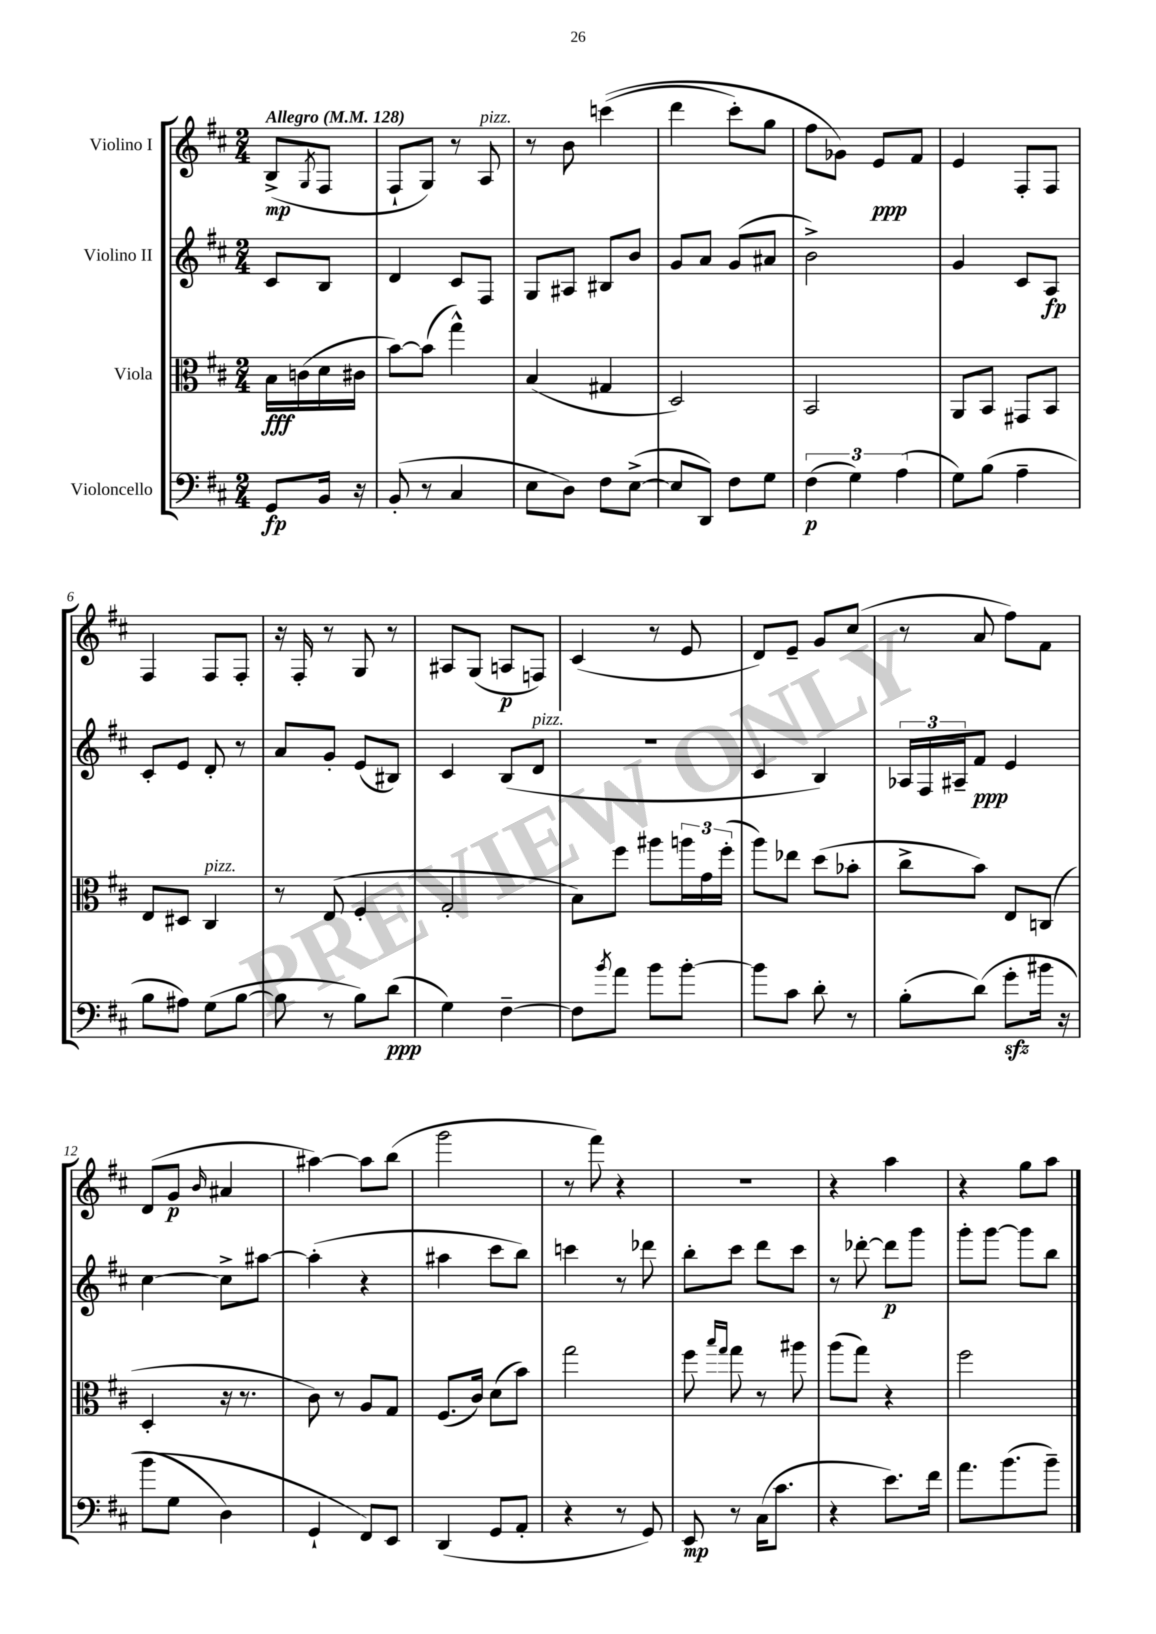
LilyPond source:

<<
\new StaffGroup <<
\new Staff = "s0" \with { instrumentName = "Violino I" } {
    \clef treble \key d \major \numericTimeSignature \time 2/4 \partial 4 \tempo "Allegro" 4 = 128
    b8->\mp( \acciaccatura { g8 } fis8 |
    fis8-! g8) r8 a8^\markup { \italic "pizz." } |
    r8 b'8 c'''4(\( |
    d'''4 cis'''8-.) g''8 |
    fis''8 ges'8\) e'8\ppp fis'8 |
    e'4 fis8-. fis8 |
    fis4 fis8 fis8-. |
    r16 fis16-. r8 g8 r8 |
    ais8 g8( a8\p f8) |
    cis'4( r8 e'8 |
    d'8) e'8-- g'8 cis''8( |
    r8 a'8 fis''8) fis'8 |
    d'8( g'8\p \grace { b'16 } ais'4 |
    ais''4~) ais''8 b''8( |
    g'''2 |
    r8 fis'''8) r4 |
    r2 |
    r4 a''4 |
    r4 g''8 a''8 \bar "|." |
}
\new Staff = "s1" \with { instrumentName = "Violino II" } {
    \clef treble \key d \major \numericTimeSignature \time 2/4 \partial 4
    cis'8 b8 |
    d'4 cis'8 fis8 |
    g8 ais8 bis8 b'8 |
    g'8 a'8 g'8( ais'8 |
    b'2->) |
    g'4 cis'8 a8\fp |
    cis'8-. e'8 d'8-. r8 |
    a'8 g'8-. e'8( bis8) |
    cis'4 b8( d'8^\markup { \italic "pizz." } |
    R2 |
    cis'4 b4) |
    \tuplet 3/2 { aes16 fis16 ais16-- } fis'8\ppp e'4 |
    cis''4~ cis''8-> ais''8~ |
    ais''4-.( r4 |
    ais''4 cis'''8 b''8) |
    c'''4 r8 des'''8 |
    b''8-. cis'''8 d'''8 cis'''8 |
    r8 des'''8~-. des'''8\p g'''8 |
    g'''8-. g'''8~ g'''8 b''8 \bar "|." |
}
\new Staff = "s2" \with { instrumentName = "Viola" } {
    \clef alto \key d \major \numericTimeSignature \time 2/4 \partial 4
    b16\fff c'16( d'16 cis'16 |
    b'8~) b'8( g''4-^) |
    b4( gis4 |
    d2) |
    b,2 |
    a,8 b,8 gis,8 b,8 |
    e8 dis8 cis4^\markup { \italic "pizz." } |
    r8 e8( fis4-. |
    g2-. |
    b8) fis''8 ais''8 \tuplet 3/2 { a''16 g'16 fis''16-.( } |
    a''8) ees''8 d''8( bes'8-. |
    cis''8-> b'8) e8 c8( |
    d4-. r16 r8. |
    cis'8) r8 a8 g8 |
    fis8.( cis'16) d'8( b'8) |
    g''2 |
    fis''8 \grace { b''16 g''16 } g''8 r8 ais''8 |
    a''8( g''8) r4 |
    fis''2 \bar "|." |
}
\new Staff = "s3" \with { instrumentName = "Violoncello" } {
    \clef bass \key d \major \numericTimeSignature \time 2/4 \partial 4
    g,8\fp b,16 r16 |
    b,8-.( r8 cis4 |
    e8 d8) fis8 e8~->( |
    e8 d,8) fis8 g8 |
    \tuplet 3/2 { fis4\p( g4) a4( } |
    g8) b8( a4-- |
    b8 ais8) g8( b8~ |
    b8 r8 b8) d'8\ppp( |
    g4) fis4~-- |
    fis8 \acciaccatura { b'8 } a'8 b'8 b'8~-. |
    b'8 cis'8 d'8-. r8 |
    b8-.( d'8)\( g'8-.\sfz bis'16( r16 |
    b'8 g8 d4) |
    g,4-! fis,8\) e,8 |
    d,4( g,8 a,8-. |
    r4 r8 g,8) |
    e,8\mp r8 cis16( cis'8. |
    r4 e'8.) fis'16 |
    a'8. b'8.( b'8--) \bar "|." |
}
>>
>>
